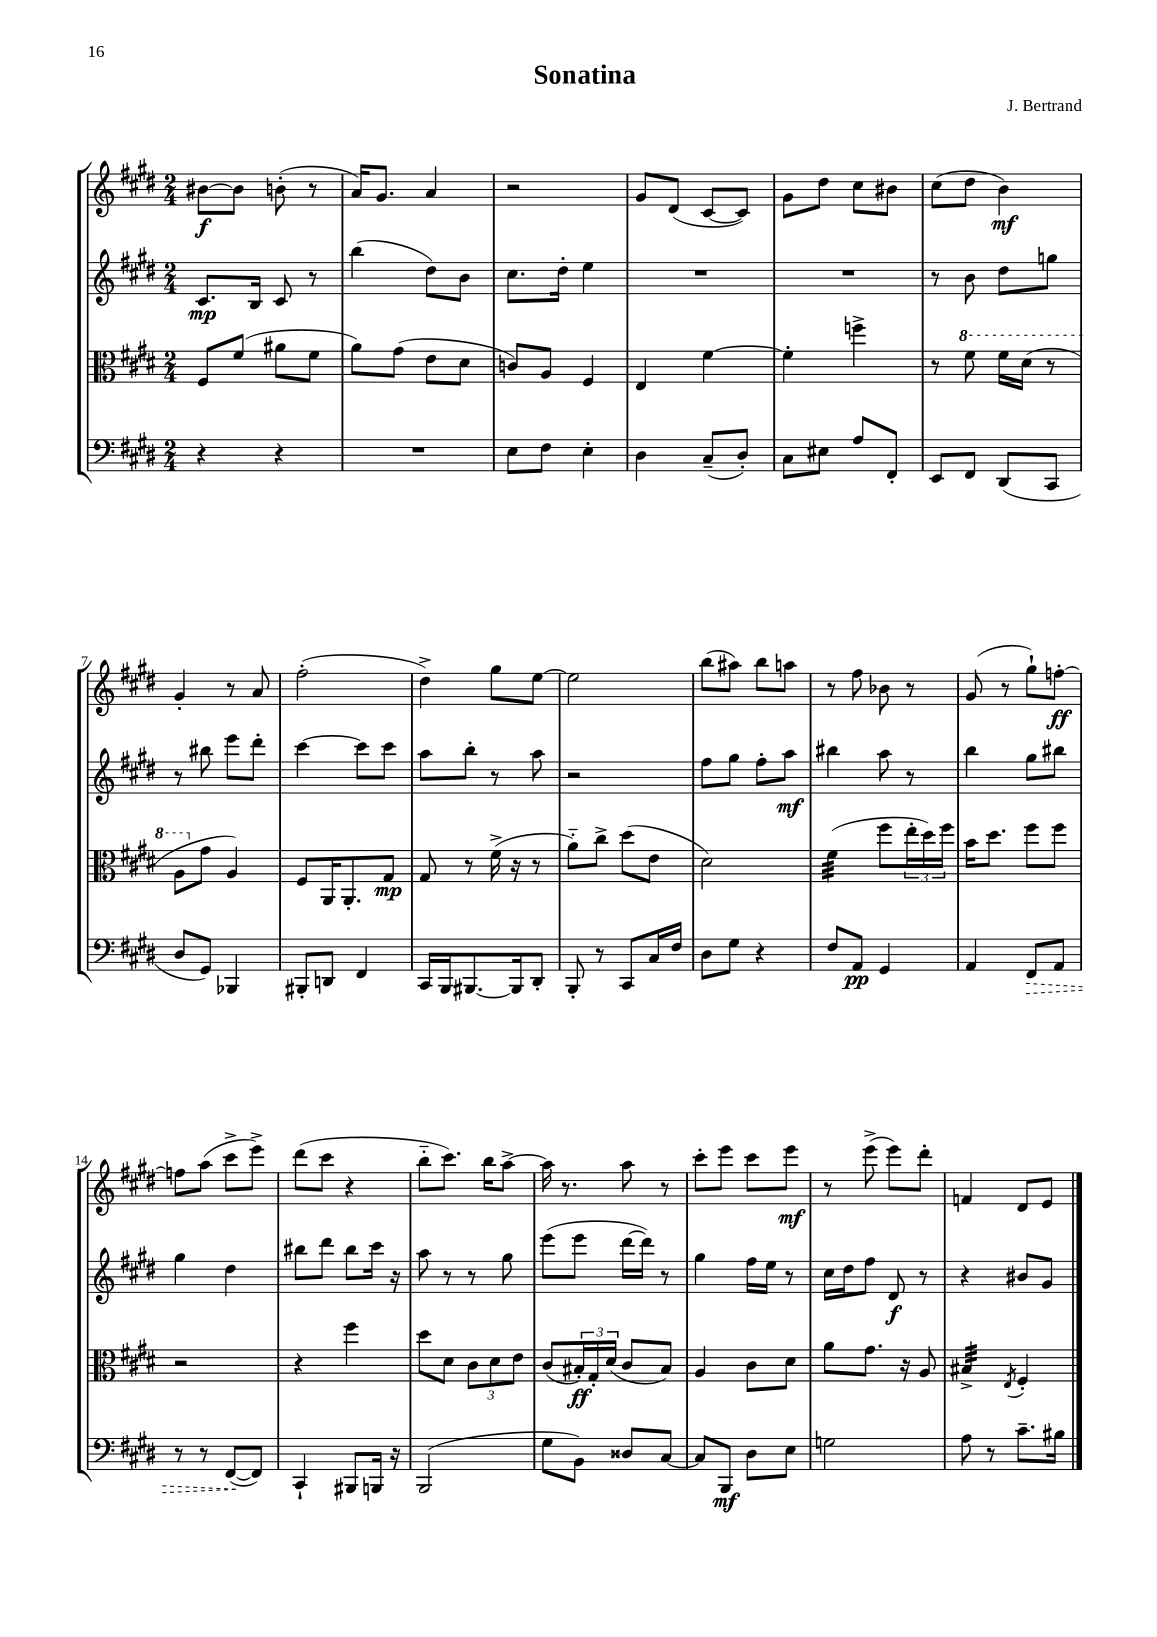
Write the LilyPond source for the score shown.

\header { title = "Sonatina" composer = "J. Bertrand" }
<<
\new StaffGroup <<
\new Staff = "s0" {
    \clef treble \key e \major \numericTimeSignature \time 2/4
    bis'8~\f bis'8 b'8-.( r8 |
    a'16) gis'8. a'4 |
    r2 |
    gis'8 dis'8( cis'8~ cis'8) |
    gis'8 dis''8 cis''8 bis'8 |
    cis''8( dis''8 b'4\mf) |
    gis'4-. r8 a'8 |
    fis''2-.( |
    dis''4->) gis''8 e''8~ |
    e''2 |
    b''8( ais''8) b''8 a''8 |
    r8 fis''8 bes'8 r8 |
    gis'8( r8 gis''8-!) f''8~-.\ff |
    f''8 a''8( cis'''8-> e'''8->) |
    dis'''8( cis'''8 r4 |
    b''8-_ cis'''8.) b''16 a''8~-> |
    a''16 r8. a''8 r8 |
    cis'''8-. e'''8 cis'''8 e'''8\mf |
    r8 e'''8->( e'''8) dis'''8-. |
    f'4 dis'8 e'8 \bar "|." |
}
\new Staff = "s1" {
    \clef treble \key e \major \numericTimeSignature \time 2/4
    cis'8.\mp b16 cis'8 r8 |
    b''4( dis''8) b'8 |
    cis''8. dis''16-. e''4 |
    R2 |
    R2 |
    r8 b'8 dis''8 g''8 |
    r8 bis''8 e'''8 dis'''8-. |
    cis'''4~ cis'''8 cis'''8 |
    a''8 b''8-. r8 a''8 |
    r2 |
    fis''8 gis''8 fis''8-. a''8\mf |
    bis''4 a''8 r8 |
    b''4 gis''8 bis''8 |
    gis''4 dis''4 |
    bis''8 dis'''8 bis''8 cis'''16 r16 |
    a''8 r8 r8 gis''8 |
    e'''8( e'''8 dis'''16~ dis'''16) r8 |
    gis''4 fis''16 e''16 r8 |
    cis''16 dis''16 fis''8 dis'8\f r8 |
    r4 bis'8 gis'8 \bar "|." |
}
\new Staff = "s2" {
    \clef alto \key e \major \numericTimeSignature \time 2/4
    fis8 fis'8( ais'8 fis'8 |
    a'8) gis'8( e'8 dis'8 |
    c'8) a8 fis4 |
    e4 fis'4~ |
    fis'4-. f''4-> |
    r8 \ottava #1 fis''8 fis''16 dis''16( r8 |
    a'8 \ottava #0 gis'8 a4) |
    fis8 a,16 a,8.-. gis8\mp |
    gis8 r8 fis'16->( r16 r8 |
    a'8-_) cis''8-> dis''8( e'8 |
    dis'2) |
    fis'4:32( fis''8 \tuplet 3/2 { e''16-. dis''16) fis''16 } |
    b'16 dis''8. fis''8 fis''8 |
    r2 |
    r4 fis''4 |
    dis''8 dis'8 \tuplet 3/2 { cis'8 dis'8 e'8 } |
    cis'8( \tuplet 3/2 { bis16-.\ff) gis16-. dis'16( } cis'8 bis8) |
    a4 cis'8 dis'8 |
    a'8 gis'8. r16 a8 |
    bis4:32-> \acciaccatura { e8 } fis4-. \bar "|." |
}
\new Staff = "s3" {
    \clef bass \key e \major \numericTimeSignature \time 2/4
    r4 r4 |
    R2 |
    e8 fis8 e4-. |
    dis4 cis8--( dis8-.) |
    cis8 eis8 a8 fis,8-. |
    e,8 fis,8 dis,8( cis,8 |
    dis8 gis,8) bes,,4 |
    bis,,8-. d,8 fis,4 |
    cis,16 b,,16 bis,,8.~ bis,,16 dis,8-. |
    b,,8-. r8 cis,8 cis16 fis16 |
    dis8 gis8 r4 |
    fis8 a,8\pp gis,4 |
    a,4 \once \override Hairpin.style = #'dashed-line fis,8\> a,8 |
    r8 r8 fis,8~\!( fis,8) |
    cis,4-! bis,,8 b,,16 r16 |
    b,,2( |
    gis8 b,8) disis8 cis8~ |
    cis8 b,,8\mf dis8 e8 |
    g2 |
    a8 r8 cis'8.-- bis16 \bar "|." |
}
>>
>>
